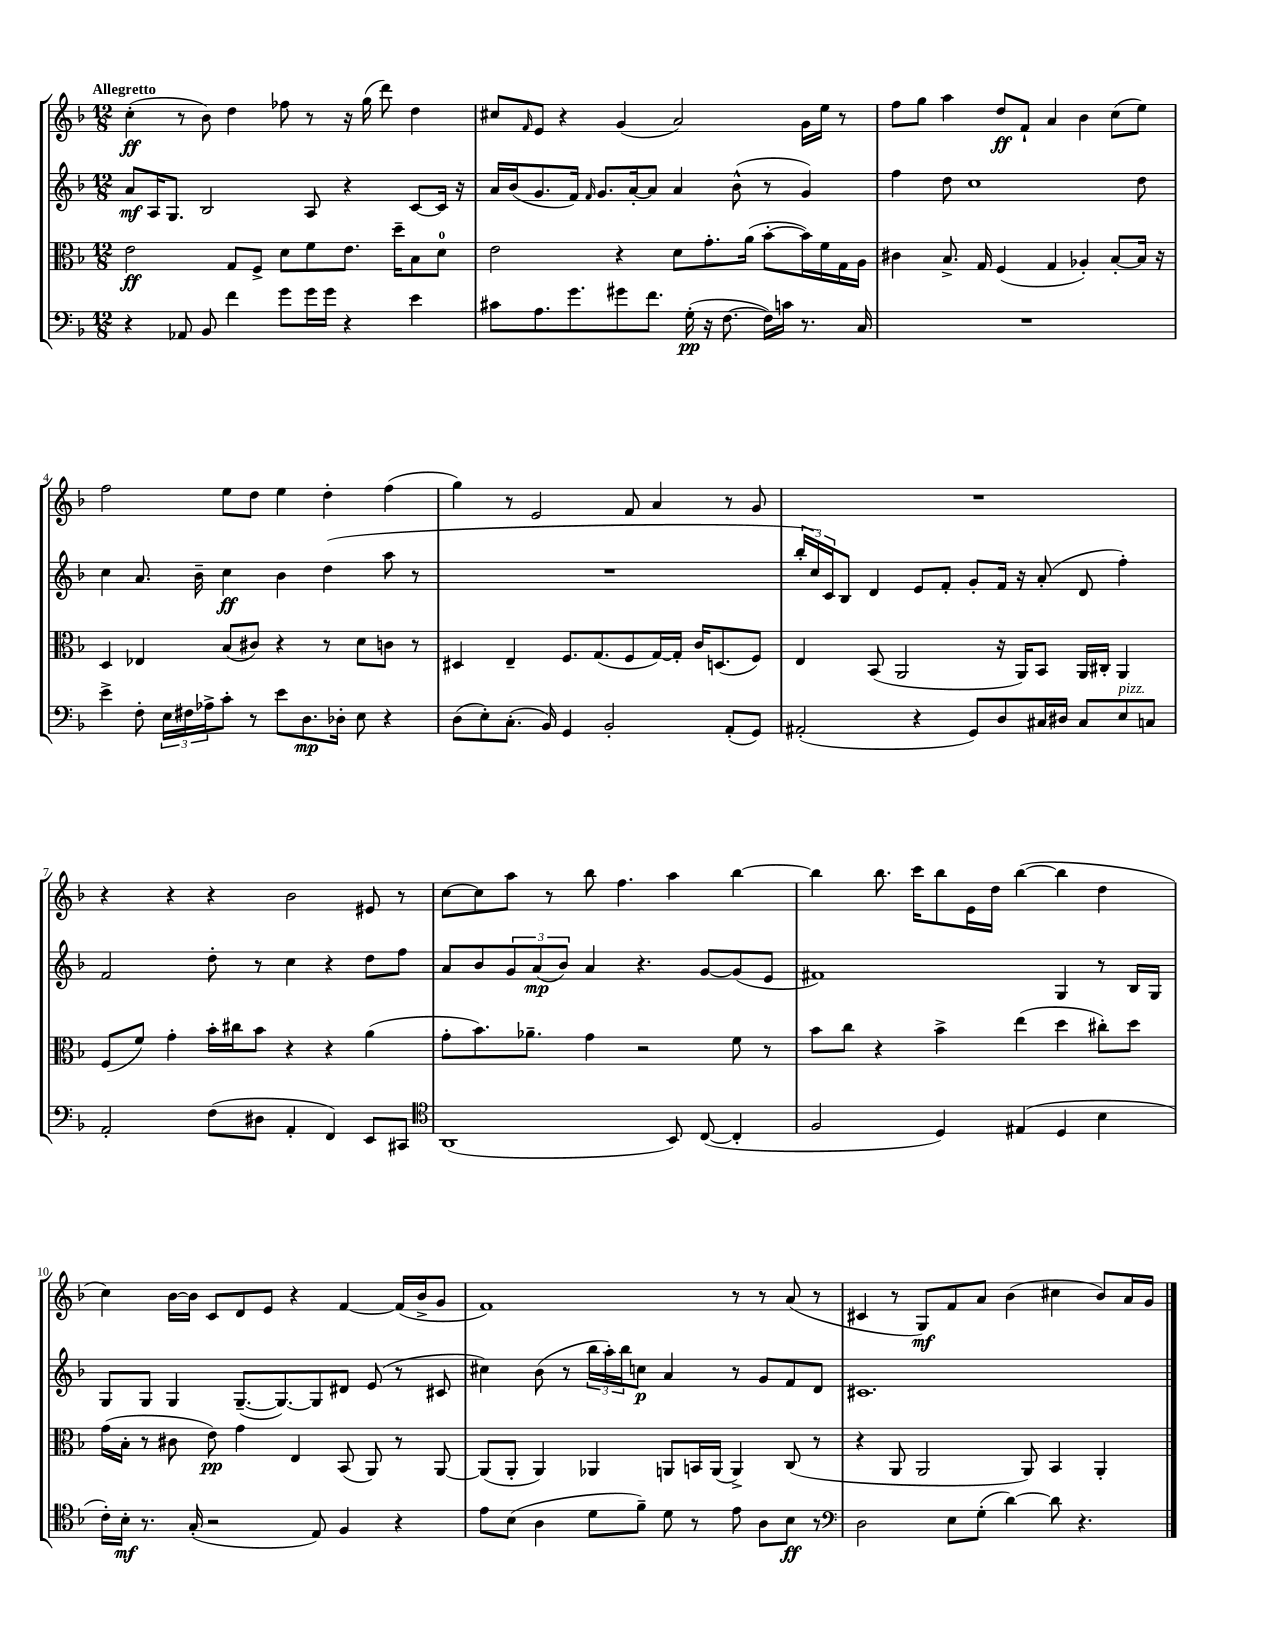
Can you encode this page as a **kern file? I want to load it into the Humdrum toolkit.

**kern	**kern	**kern	**kern
*staff4	*staff3	*staff2	*staff1
*clefF4	*clefC3	*clefG2	*clefG2
*k[b-]	*k[b-]	*k[b-]	*k[b-]
*M12/8	*M12/8	*M12/8	*M12/8
4r	2e	8a	(4cc'
.	.	16A	.
.	.	8.G	.
8AA-	.	.	8r
8BB-	.	2B-	8b-)
4f	8G	.	4dd
.	8F^	.	.
8g	8d	.	8ff-
16g	8f	8A	8r
16g	.	.	.
4r	8.e	4r	16r
.	.	.	(16gg
.	.	.	8ddd)
.	16dd~	.	.
4e	8B-	[8c	4dd
.	8d	16c]	.
.	.	16r	.
=	=	=	=
8c#	2e	16a	8cc#
.	.	(16b-	.
.	.	.	16qqf
8.A	.	8.g	8e
.	.	.	4r
8.g	.	16f)	.
.	.	16qqf	.
.	.	8.g	.
8g#	4r	.	(4g
.	.	[16a'	.
8.f	.	8a]	.
.	8d	4a	2a)
(16G'	.	.	.
16r	8.g'	.	.
[8.F	.	.	.
.	.	(8b-^^	.
.	(16a	.	.
16F])	[8b-'	8r	.
16c	.	.	.
8.r	16b-])	4g)	16g
.	16f	.	16ee
.	16G	.	8r
16C	16A	.	.
=	=	=	=
1.r	4c#	4ff	8ff
.	.	.	8gg
.	8.B-^	8dd	4aa
.	.	1cc	.
.	16G	.	.
.	(4F	.	8dd
.	.	.	8f`
.	4G	.	4a
.	4A-')	.	4b-
.	[8B-'	.	(8cc
.	16B-]	8dd	8ee)
.	16r	.	.
=	=	=	=
4e^	4D	4cc	2ff
8F'	4E-	8.a	.
24E	.	.	.
24F#	.	.	.
.	.	16b-~	.
24A-^	.	.	.
8c'	(8B-	4cc	8ee
8r	8c#)	.	8dd
8e	4r	4b-	4ee
8.D	.	.	.
.	8r	(4dd	4dd'
16D-'	.	.	.
8E	8d	.	.
4r	8c	8aa	(4ff
.	8r	8r	.
=	=	=	=
(8D	4D#	1.r	4gg)
8E')	.	.	.
(8.C'	4E~	.	8r
.	.	.	2e
16BB-)	.	.	.
4GG	8.F	.	.
.	(8.G	.	.
2BB-'	.	.	.
.	8F	.	8f
.	[16G)	.	4a
.	16G']	.	.
.	16c	.	.
.	(8.D	.	.
(8AA'	.	.	8r
8GG)	8F)	.	8g
=	=	=	=
(2AA#'	4E	24bb-'	1.r
.	.	24cc)	.
.	.	24c	.
.	.	8B-	.
.	(8BB-	4d	.
.	2AA	.	.
4r	.	8e	.
.	.	8f'	.
8GG)	.	8g'	.
8D	16r	16f	.
.	16AA)	16r	.
16C#	8BB-	(8a'	.
16D#	.	.	.
8C#	16AA	8d	.
.	16C#'	.	.
8E	4AA	4ff')	.
8C	.	.	.
=	=	=	=
2AA'	(8F	2f	4r
.	8f)	.	.
.	4g'	.	4r
(8F	16b-'	8dd'	4r
.	16cc#	.	.
8D#	8b-	8r	.
4AA'	4r	4cc	2b-
4FF)	4r	4r	.
8EE	(4a	8dd	8e#
8CC#	.	8ff	8r
=	=	=	=
*clefC4	*	*	*
(1AA	8g'	8a	[8cc
.	8.b-)	8b-	8cc]
.	.	12g	8aa
.	8.a-~	.	.
.	.	(12a	.
.	.	.	8r
.	.	12b-)	.
.	4g	4a	8bb-
.	.	.	4.ff
.	2r	4.r	.
8BB-)	.	.	4aa
([8C	.	[8g	.
4C']	8f	(8g]	[4bb-
.	8r	8e	.
=	=	=	=
2F	8b-	1f#)	4bb-]
.	8cc	.	.
.	4r	.	8.bb-
.	.	.	16ccc
4D)	4b-^	.	8bb-
.	.	.	16e
.	.	.	16dd
(4E#	(4ee	.	([4bb-
4D	4dd	4G	4bb-]
4B-	8cc#')	8r	4dd
.	8dd	16B-	.
.	.	16G	.
=	=	=	=
16c')	(16g	8G	4cc)
16B-'	16B-'	.	.
8.r	8r	8G	.
.	8c#	4G	[16b-
(16G'	.	.	16b-]
2r	8e)	.	8c
.	4g	([8.G~	8d
.	.	.	8e
.	.	8.G_)	.
.	4E	.	4r
8E)	.	8G]	.
4F	(8BB-	8d#	[4f
.	8AA)	(8e	.
4r	8r	8r	(16f]
.	.	.	16b-^
.	[8AA	8c#	8g
=	=	=	=
8e	(8AA]	4cc#)	1f)
(8B-	8AA'	.	.
4A	4AA)	(8b-	.
.	.	8r	.
8d	4AA-	24bb-	.
.	.	24aa')	.
.	.	24bb-	.
8f~)	.	8cc	.
8d	8AA	4a	.
8r	16BB	.	.
.	(16AA	.	.
8e	4AA^)	8r	8r
8A	.	8g	8r
8B-	(8C	8f	(8a
8r	8r	8d	8r
=	=	=	=
*clefF4	*	*	*
2D	4r	1.c#	4c#
.	8AA	.	8r
.	2AA	.	8G)
8E	.	.	8f
(8G'	.	.	8a
[4d)	.	.	(4b-
.	8AA)	.	.
8d]	4BB-	.	4cc#
4.r	.	.	.
.	4AA'	.	8b-)
.	.	.	16a
.	.	.	16g
==	==	==	==
*-	*-	*-	*-
